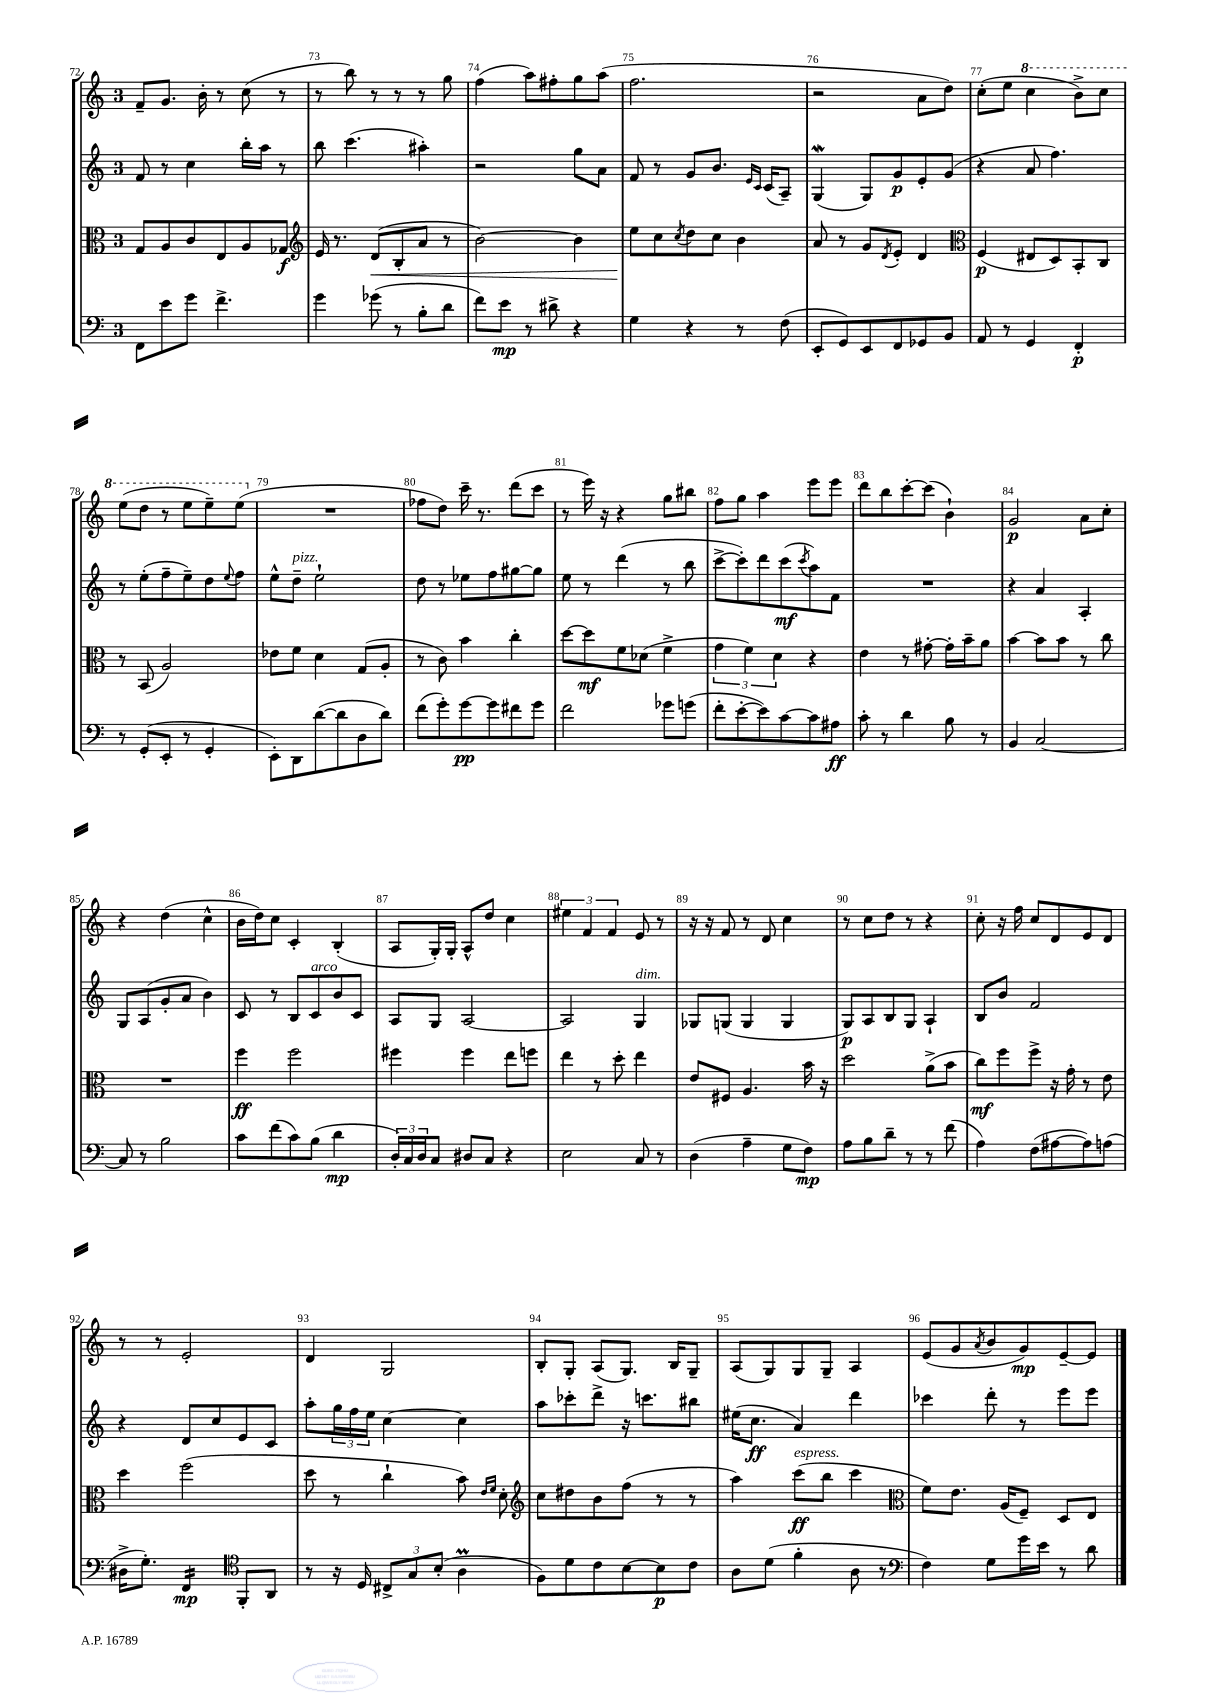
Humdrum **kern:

**kern	**dynam	**kern	**dynam	**kern	**dynam	**kern	**dynam
*part4	*part4	*part3	*part3	*part2	*part2	*part1	*part1
*staff4	*staff4	*staff3	*staff3	*staff2	*staff2	*staff1	*staff1
*clefF4	*	*clefC3	*	*clefG2	*	*clefG2	*
*k[]	*	*k[]	*	*k[]	*	*k[]	*
*M3/4	*	*M3/4	*	*M3/4	*	*M3/4	*
=72	=72	=72	=72	=72	=72	=72	=72
8FF\L	.	8G/L	.	8f/	.	8f~/L	.
8e\	.	8A/	.	8r	.	8.g/J	.
8g\J	.	8c/	.	4cc\	.	.	.
.	.	.	.	.	.	16b'\	.
4.f^\	.	8E/	.	.	.	8r	.
.	.	8A/	.	16bb'\LL	.	(8cc\	.
.	.	.	.	16aa\JJ	.	.	.
.	.	8G-X/J	f	8r	.	8r	.
=73	=73	=73	=73	=73	=73	=73	=73
*	*	*clefG2	*	*	*	*	*
4g\	.	16e/	.	8bb\	.	8r	.
.	.	8.r	.	.	.	.	.
.	.	.	.	(4.ccc\	.	8bb\)	.
!	!	!	!LO:HP:b	!	!	!	!
(8g-X\	.	(8d/L	<	.	.	8r	.
8r	.	8B'/	.	.	.	8r	.
8B'\L	.	8a/J	.	4aa#X'\)	.	8r	.
8d\J	.	8r	.	.	.	8gg\	.
=74	=74	=74	=74	=74	=74	=74	=74
8f\L)	.	[2b\)	.	2r	.	(4ff\	.
8e\J	mp	.	.	.	.	.	.
8r	.	.	.	.	.	8aa\L)	.
8d#X^\	.	.	.	.	.	8ff#X'\	.
4r	.	4b\]	.	8gg\L	.	8gg\	.
.	.	.	.	8a\J	.	(8aa\J	.
=75	=75	=75	=75	=75	=75	=75	=75
4G\	.	8ee\L	.	8f/	.	2.ff\	.
.	.	8cc\	[	8r	.	.	.
.	.	8qcc/	.	.	.	.	.
4r	.	8dd\	.	8g/L	.	.	.
.	.	8cc\J	.	8.b/J	.	.	.
8r	.	4b\	.	.	.	.	.
.	.	.	.	16qqe/LL	.	.	.
.	.	.	.	16qqc/JJ	.	.	.
.	.	.	.	(16c/KL	.	.	.
(8F\	.	.	.	8A~/J)	.	.	.
=76	=76	=76	=76	=76	=76	=76	=76
8EE'/L	.	8a/	.	(4GW/	.	2r	.
8GG/)	.	8r	.	.	.	.	.
8EE/	.	8g/L	.	8G/L)	.	.	.
.	.	8qd/	.	.	.	.	.
8FF/	.	8e'/J	.	8g/	p	.	.
8GG-X/	.	4d/	.	8e'/	.	8a\L	.
8BB/J	.	.	.	(8g/J	.	8dd\J)	.
=77	=77	=77	=77	=77	=77	=77	=77
*	*	*clefC3	*	*	*	*	*
8AA/	.	(4F/	p	4r	.	(8cc'\L	.
8r	.	.	.	.	.	8ee\J	.
*	*	*	*	*	*	*8va	*
4GG/	.	8E#X/L	.	8a/	.	4ccc\	.
.	.	8D/)	.	4.ff\)	.	.	.
4FF'/	p	8BB'/	.	.	.	8bb^\L)	.
.	.	8C/J	.	.	.	8ccc\J	.
!!LO:LB:g=z
=78	=78	=78	=78	=78	=78	=78	=78
8r	.	8r	.	8r	.	(8eee\L	.
(8GG'/L	.	(8BB/	.	(8ee'\L	.	8ddd\J	.
8EE'/J	.	2A/)	.	8ff~\	.	8r	.
8r	.	.	.	8ee~\)	.	8eee\L	.
4GG'/	.	.	.	8dd\	.	8eee~\)	.
.	.	.	.	8qqee/	.	.	.
.	.	.	.	8ff\J	.	(8eee\J	.
=79	=79	=79	=79	=79	=79	=79	=79
*	*	*	*	*	*	*X8va	*
8EE'\L)	.	8e-X\L	.	8ee^^\L	.	2.r	.
!	!	!	!	!LO:TX:a:i:t=pizz.	!	!	!
8DD\	.	8f\J	.	8dd~\J	.	.	.
([8d\	.	4d\	.	2ee`\	.	.	.
8d\]	.	.	.	.	.	.	.
8D\	.	(8G/L	.	.	.	.	.
8d\J)	.	8A'/J	.	.	.	.	.
=80	=80	=80	=80	=80	=80	=80	=80
(8f\L	.	8r	.	8dd\	.	8ff-X\L	.
8g'\)	.	8c\)	.	8r	.	8dd\J)	.
[8g\	pp	4b\	.	8ee-X\L	.	16ccc~\	.
.	.	.	.	.	.	8.r	.
8g\]	.	.	.	8ff\	.	.	.
8f#X\	.	4cc'\	.	[8gg#X\	.	(8ddd\L	.
8g\J	.	.	.	8gg#\J]	.	8ccc\J	.
=81	=81	=81	=81	=81	=81	=81	=81
2f\	.	[8dd\L	.	8ee\	.	8r	.
.	.	8dd\]	mf	8r	.	16eee\)	.
.	.	.	.	.	.	16r	.
.	.	8f\	.	(4ddd\	.	4r	.
.	.	(8d-X\J	.	.	.	.	.
8g-X\L	.	4f^\	.	8r	.	8gg\L	.
(8gn\J	.	.	.	8bb\	.	8bb#X\J	.
=82	=82	=82	=82	=82	=82	=82	=82
8f'\L	.	6g\	.	[8ccc^\L	.	8ff\L	.
[8e'\	.	.	.	8ccc'\])	.	8gg\J	.
.	.	6f\)	.	.	.	.	.
8e\])	.	.	.	8ddd\	.	4aa\	.
.	.	6d\	.	.	.	.	.
[8c\	.	.	.	(8ccc\	mf	.	.
.	.	.	.	8qccc/	.	.	.
8c\]	.	4r	.	8aa\)	.	8eee\L	.
8A#X\J	ff	.	.	8f\J	.	8eee\J	.
=83	=83	=83	=83	=83	=83	=83	=83
8c'\	.	4e\	.	2.r	.	8ddd\L	.
8r	.	.	.	.	.	8bb\	.
4d\	.	8r	.	.	.	[8ccc'\	.
.	.	[8g#X'\	.	.	.	(8ccc\J]	.
8B\	.	16g#'\LL]	.	.	.	4b`\)	.
.	.	16b~\J	.	.	.	.	.
8r	.	8a\J	.	.	.	.	.
=84	=84	=84	=84	=84	=84	=84	=84
4BB/	.	[4b\	.	4r	.	2g/	p
[2C/	.	8b\L]	.	4a/	.	.	.
.	.	8b\J	.	.	.	.	.
.	.	8r	.	4A'/	.	8a\L	.
.	.	8cc\	.	.	.	8cc'\J	.
!!LO:LB:g=z
=85	=85	=85	=85	=85	=85	=85	=85
8C/]	.	2.r	.	8G/L	.	4r	.
8r	.	.	.	(8A/	.	.	.
2B\	.	.	.	8g'/	.	(4dd\	.
.	.	.	.	8a/J	.	.	.
.	.	.	.	4b\)	.	4cc^^\	.
=86	=86	=86	=86	=86	=86	=86	=86
8c\L	.	4ff\	ff	8c/	.	16b\LL	.
.	.	.	.	.	.	16dd\J)	.
(8f\	.	.	.	8r	.	8cc\J	.
8c\)	.	2ff\	.	8B/L	.	4c'/	.
!	!	!	!	!LO:TX:a:i:t=arco	!	!	!
(8B\J	.	.	.	8c/	.	.	.
4d\	mp	.	.	8b/	.	(4B'/	.
.	.	.	.	8c/J	.	.	.
=87	=87	=87	=87	=87	=87	=87	=87
24D'/LL)	.	4ff#X\	.	8A/L	.	8A/L	.
24C/	.	.	.	.	.	.	.
24D/J	.	.	.	.	.	.	.
8C/J	.	.	.	8G/J	.	16G'/L)	.
.	.	.	.	.	.	16G'/JJ	.
8D#X/L	.	4ff#\	.	[2A/	.	8A^^/L	.
8C/J	.	.	.	.	.	8dd/J	.
4r	.	8ee\L	.	.	.	4cc\	.
.	.	8ffn\J	.	.	.	.	.
=88	=88	=88	=88	=88	=88	=88	=88
2E\	.	4ee\	.	2A/]	.	6ee#X\	.
.	.	.	.	.	.	6f/	.
.	.	8r	.	.	.	.	.
.	.	.	.	.	.	6f/	.
.	.	8dd'\	.	.	.	.	.
!	!	!	!	!LO:TX:a:i:t=dim.	!	!	!
8C/	.	4ee\	.	4G/	.	8e/	.
8r	.	.	.	.	.	8r	.
=89	=89	=89	=89	=89	=89	=89	=89
(4D\	.	8e/L	.	8G-X/L	.	16r	.
.	.	.	.	.	.	16r	.
.	.	8F#X/J	.	(8Gn/J	.	8f/	.
4A~\	.	4.A/	.	4G/	.	8r	.
.	.	.	.	.	.	8d/	.
8G\L	.	.	.	4G/	.	4cc\	.
8F\J)	mp	16b\	.	.	.	.	.
.	.	16r	.	.	.	.	.
=90	=90	=90	=90	=90	=90	=90	=90
8A\L	.	2dd\	.	8G/L)	p	8r	.
8B\	.	.	.	8A/	.	8cc\L	.
8d~\J	.	.	.	8B/	.	8dd\J	.
8r	.	.	.	8G/J	.	8r	.
8r	.	(8a^\L	.	4A`/	.	4r	.
(8f\	.	8b\J	.	.	.	.	.
=91	=91	=91	=91	=91	=91	=91	=91
4A\)	.	8cc\L)	mf	8B/L	.	8cc'\	.
.	.	8ff\	.	8b/J	.	16r	.
.	.	.	.	.	.	16ff\	.
(8F\L	.	8ff^\J	.	2f/	.	8cc/L	.
[8A#X\	.	16r	.	.	.	8d/	.
.	.	16g'\	.	.	.	.	.
8A#\])	.	8r	.	.	.	8e/	.
(8An\J	.	8e\	.	.	.	8d/J	.
!!LO:LB:g=z
=92	=92	=92	=92	=92	=92	=92	=92
16D#X^\KL	.	4dd\	.	4r	.	8r	.
8.G'\J)	.	.	.	.	.	.	.
.	.	.	.	.	.	8r	.
*tremolo	*	*	*	*	*	*	*
16FF/LL	mp	(2ff\	.	8d/L	.	2e'/	.
16FF/	.	.	.	.	.	.	.
16FF/	.	.	.	8cc/	.	.	.
16FF/JJ	.	.	.	.	.	.	.
*Xtremolo	*	*	*	*	*	*	*
*clefC4	*	*	*	*	*	*	*
8FF'/L	.	.	.	8e/	.	.	.
8AA/J	.	.	.	8c/J	.	.	.
=93	=93	=93	=93	=93	=93	=93	=93
8r	.	8dd\	.	8aa'\L	.	4d/	.
16r	.	8r	.	24gg\L	.	.	.
.	.	.	.	24ff\	.	.	.
16D/	.	.	.	.	.	.	.
.	.	.	.	24ee\JJ	.	.	.
12C#X^/L	.	4cc`\	.	[4cc\	.	2G/	.
12G/	.	.	.	.	.	.	.
(12B'/J	.	.	.	.	.	.	.
4AM\	.	8b\)	.	4cc\]	.	.	.
.	.	16qqe/LL	.	.	.	.	.
.	.	16qqf/JJ	.	.	.	.	.
.	.	8d'\	.	.	.	.	.
=94	=94	=94	=94	=94	=94	=94	=94
*	*	*clefG2	*	*	*	*	*
8F\L)	.	8cc\L	.	8aa\L	.	8B'/L	.
8d\	.	8dd#X\	.	8ccc-X'\	.	8G'/J	.
8c\	.	8b\	.	8ddd^\J	.	(8A/L	.
[8B\	.	(8ff\J	.	16r	.	8.G/J)	.
.	.	.	.	8.cccn\L	.	.	.
8B\]	p	8r	.	.	.	.	.
.	.	.	.	.	.	16B/KL	.
8c\J	.	8r	.	8bb#X\J	.	8G~/J	.
=95	=95	=95	=95	=95	=95	=95	=95
8A\L	.	4aa\)	.	(16ee#X\KL	.	(8A/L	.
.	.	.	.	8.cc\J	ff	.	.
(8d\J	.	.	.	.	.	8G/)	.
!	!	!LO:TX:a:i:t=espress.	!	!	!	!	!
4f'\	.	(8ccc\L	ff	4a/)	.	8G/	.
.	.	8bb\J	.	.	.	8G~/J	.
8A\	.	4ccc\	.	4ddd\	.	4A/	.
8r	.	.	.	.	.	.	.
=96	=96	=96	=96	=96	=96	=96	=96
*clefF4	*	*clefC3	*	*	*	*	*
4F\)	.	8f\L)	.	4ccc-X\	.	(8e/L	.
.	.	8.e\J	.	.	.	8g/	.
.	.	.	.	.	.	8qa/	.
8G\L	.	.	.	8ddd'\	.	8b/	.
.	.	(16A/KL	.	.	.	.	.
16g\L	.	8F~/J)	.	8r	.	8g/)	mp
16e\JJ	.	.	.	.	.	.	.
8r	.	8D/L	.	8eee\L	.	[8e~/	.
8d\	.	8E/J	.	8eee\J	.	8e/J]	.
==	==	==	==	==	==	==	==
*-	*-	*-	*-	*-	*-	*-	*-
